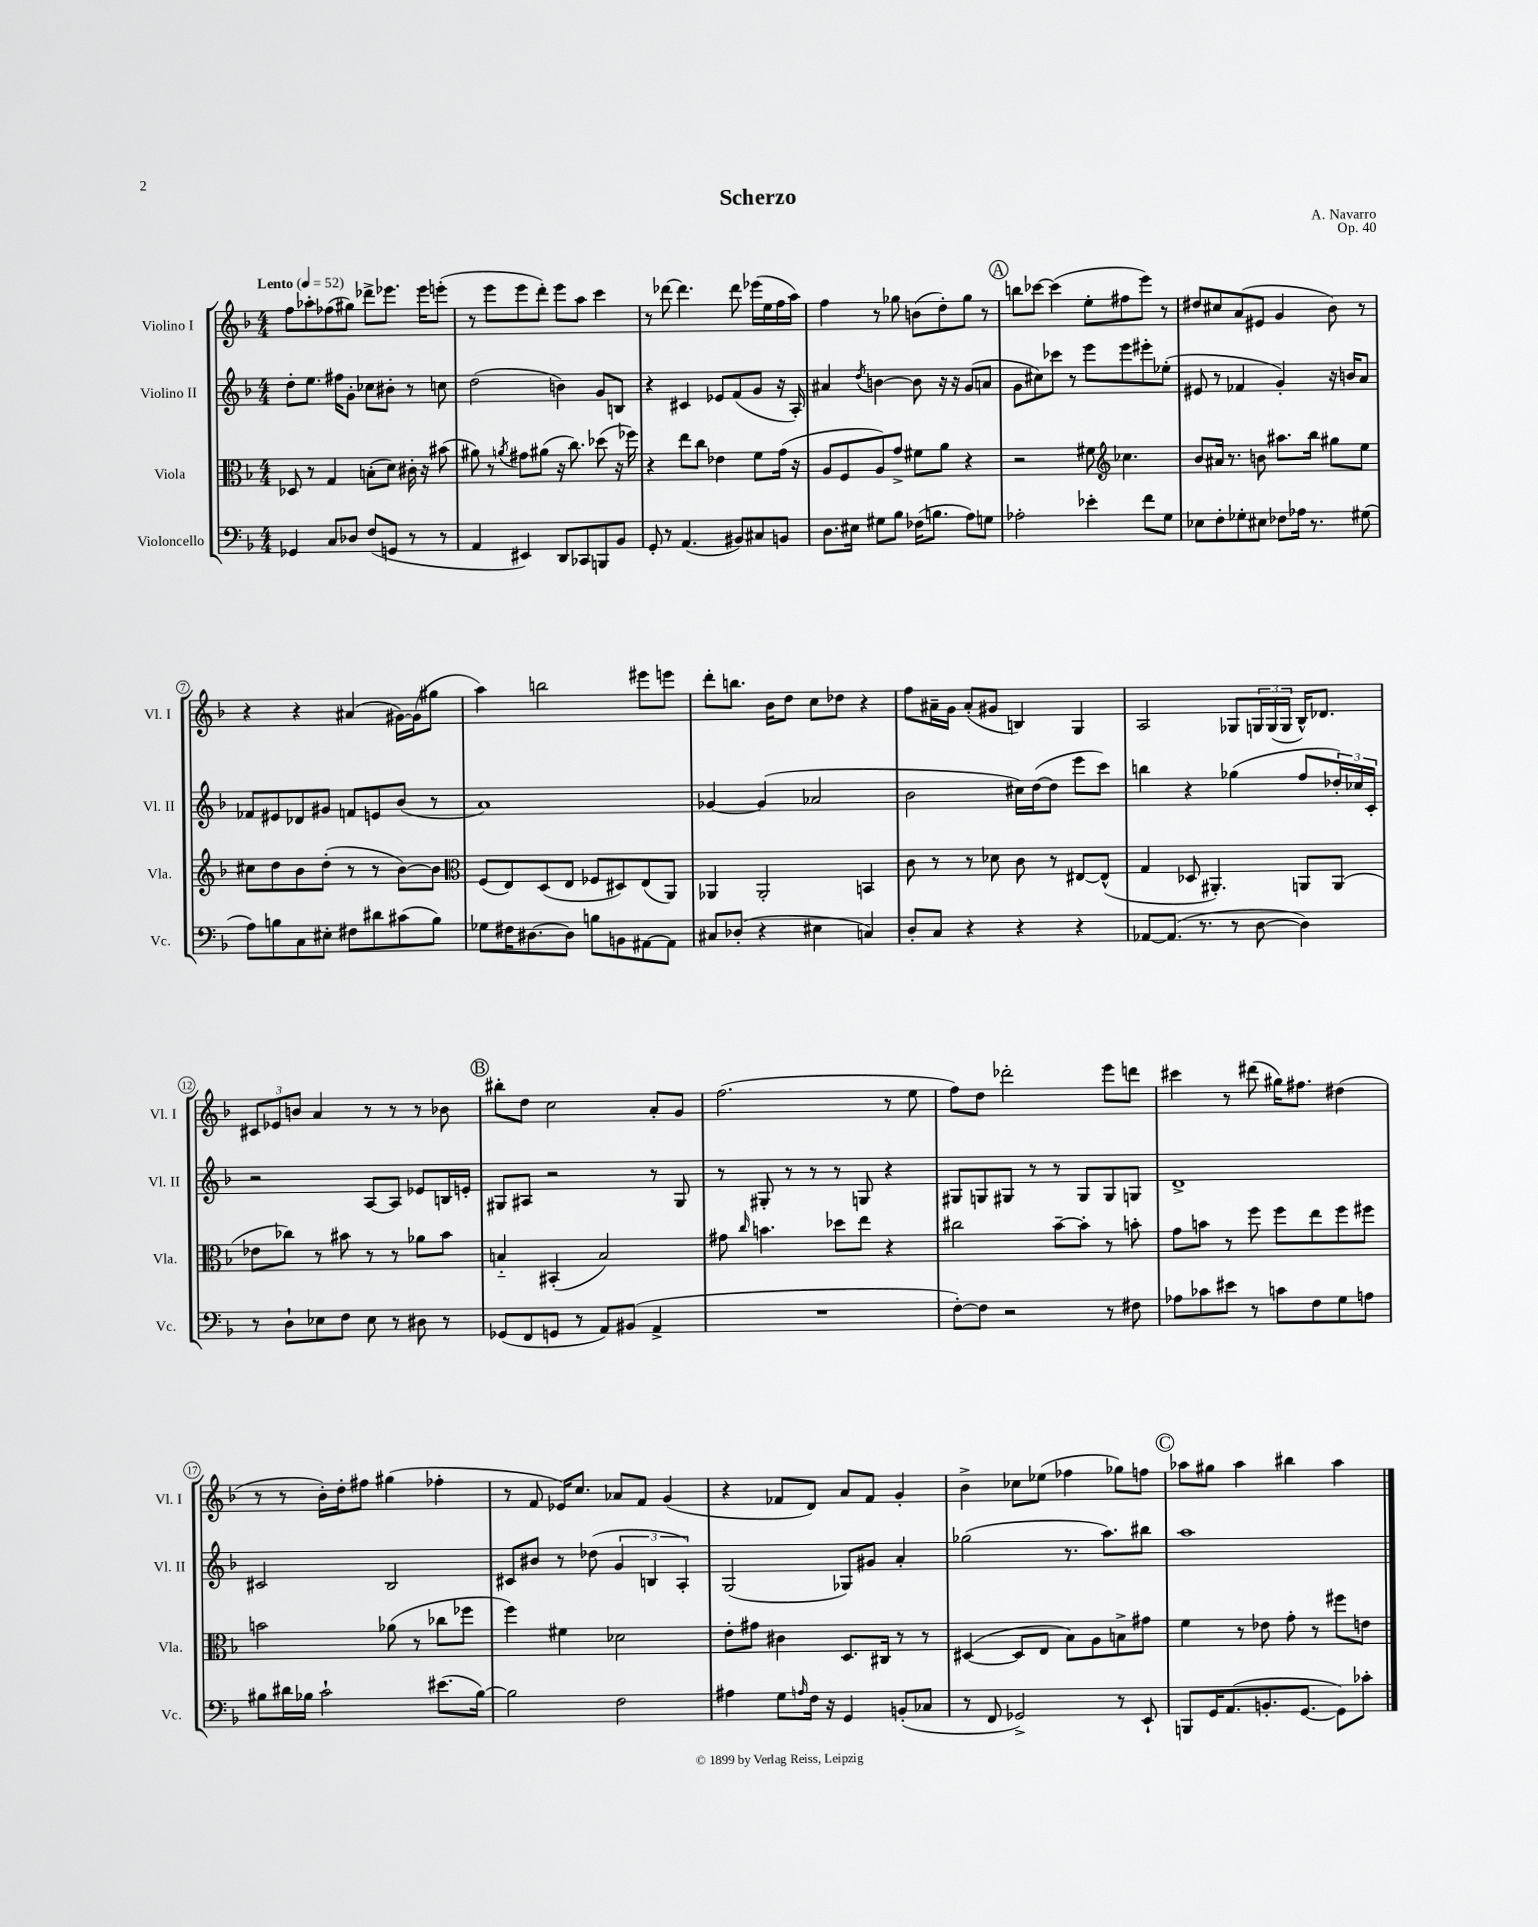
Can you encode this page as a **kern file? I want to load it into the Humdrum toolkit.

**kern	**kern	**kern	**kern
*staff4	*staff3	*staff2	*staff1
*clefF4	*clefC3	*clefG2	*clefG2
*k[b-]	*k[b-]	*k[b-]	*k[b-]
*M4/4	*M4/4	*M4/4	*M4/4
*MM52	*MM52	*MM52	*MM52
4GG-	8D-	8dd'	8ff
.	8r	8.ee	8aa-'
8C	4G	.	(8ff-
.	.	16ff#	.
8D-	.	8g'	8gg#)
(8F	(8B'	8cc-	8ddd-^
8GG	8d)	8b#'	8.eee-
8r	16c#'	8r	.
.	16r	.	16eee-
8r	(8b#	8cc	(8eee'
=	=	=	=
4AA	8a#)	(2dd	8r
.	8r	.	8eee
.	8qa	.	.
4EE#)	8g#	.	8eee
.	(8a#	.	8ddd')
8DD	16r	4b)	8eee
.	8.cc)	.	.
8CC-	.	.	8aa
8BBB	(8dd-	8g	4ccc
8BB-	16r	8B	.
.	16ff-)	.	.
=	=	=	=
8GG'	4r	4r	8r
8r	.	.	[8ddd-
(4.AA	8ee	4c#	4.ddd-]
.	8cc	.	.
.	4e-	8e-	.
8BB#)	.	(8f	8ddd-
8C#	8f	8g	(16eee-
.	.	.	16ee
8BB	(16g	16r	16ff
.	16r	16A')	16aa)
=	=	=	=
8.D	8A	4a#	4ff
.	8F	.	.
16E#	.	.	.
.	.	8qdd	.
8G#	8A)	[4b	8r
8B-	8g^	.	8gg-
(16F-	8f#	8b]	(8b
8.B	.	.	.
.	8a	16r	8dd')
.	.	16r	.
8A)	4r	(8g	8gg-
8G	.	8a	8r
=	=	=	=
2A-'	2r	8g	8bb
.	.	8cc#)	[8ccc-
.	.	8ccc-	(4ccc-]
.	.	8r	.
4e-'	8f#	8eee	8ee'
*	*clefG2	*	*
.	4.cc-	8eee	8ff#
8f	.	8eee#'	8eee)
8G	.	(8ee-'	8r
=	=	=	=
8E-	8b-	8e#	8dd#
8F'	16a#	8r	8cc#
.	8.r	.	.
8G-'	.	4f-	(8a
8E#	8b	.	8e#
8F-	8.aa#	4g')	4g
16A-	.	.	.
8.r	16bb-	.	.
.	8gg#	16r	8b-)
.	.	16b	.
(8G#	8ee	8a	8r
=	=	=	=
8A)	8cc#	8f-	4r
8B	8dd	8e#	.
8C	8b-	8d-	4r
8E#'	(8dd'	8g#	.
8F#	8r	8f	(4a#
8d#	8r	8e	.
(8c#	[8b-)	(8b-	[16g#)
.	.	.	(16g#]
8B)	8b-]	8r	8gg#
=	=	=	=
*	*clefC3	*	*
8G-	(8F	1a)	4aa)
16F#	8E)	.	.
[8.D#	.	.	.
.	(8D	.	2bb
8D#]	8E	.	.
8B	8F-	.	.
8BB	8D#)	.	.
[8AA#	(8E	.	8eee#
8AA#]	8AA)	.	8eee
=	=	=	=
8C#	4AA-	[4g-	8ddd'
(8D-'	.	.	8.bb
4r	2AA-'	(4g-]	.
.	.	.	16b-
.	.	.	8dd
4E#	.	2a-	8cc
.	.	.	8dd-
4C)	4BB	.	4r
=	=	=	=
8D'	8c	2b-	8ff
8C	8r	.	16a#~
.	.	.	16g
4r	8r	.	(8a#'
.	8d-	.	8g#
4r	8c	16cc#)	4B)
.	.	([16dd	.
.	8r	8dd]	.
4r	[8E#	8eee	4G
.	(8E#^^]	8ccc)	.
=	=	=	=
[8AA-	4G	4bb	2A
(8.AA-]	.	.	.
.	8D-	4r	.
8.r	.	.	.
.	4.AA#')	.	.
8r	.	(4gg-	8G-
[8D	.	.	24G
.	.	.	(24G
.	.	.	24G
4D])	8AA	8ff	16B-^^)
.	.	.	8.d-
.	(8AA	24dd-')	.
.	.	24cc-	.
.	.	24c'	.
=	=	=	=
8r	8e-	2r	12c#
.	.	.	12e-
8D`	8cc-)	.	.
.	.	.	12b
8E-	8r	.	4a
8F	8b#	.	.
8E-	8r	[8A	8r
8r	8r	8A]	8r
8D#	8a-	8e-	8r
8r	8b#	16B	8b-
.	.	16e'	.
=	=	=	=
(8GG-	4B'~	8G#	8bb#'
8FF	.	8A#	8dd
8GG	(4BB#'	2r	2cc
8r	.	.	.
8AA)	2B)	.	.
(8BB#	.	.	.
4AA^	.	8r	8a'
.	.	8G#	8g
=	=	=	=
1r	8g#	8r	(2.ff
.	16qqcc	.	.
.	4.b	8G#'	.
.	.	8r	.
.	.	8r	.
.	8dd-	8r	.
.	8ee	8G	.
.	4r	4r	8r
.	.	.	8ee
=	=	=	=
[8F')	2cc#	8G#	8ff)
8F]	.	8G	8dd
2r	.	8G#	2ddd-'
.	.	8r	.
.	[8b-~	8r	.
.	8b-']	8G#	.
8r	8r	8G#	8eee
8F#	8b'	8G	8ddd
=	=	=	=
8A-	8g	1d^	4ccc#
8c-	8b	.	.
8e#	8r	.	8r
8r	8ff	.	(8ddd#
8c	8ff	.	16gg#)
.	.	.	8.ff#
8F	8ee	.	.
8G	8ff	.	(4dd#
8A	8ff#	.	.
=	=	=	=
8B#	2b	2c#	8r
16d#	.	.	8r
16B-	.	.	.
2c`	.	.	16b-')
.	.	.	16dd'
.	.	.	8ff#
.	(8a-	2B-	(4gg#
.	8r	.	.
(8.e#	8cc-	.	4ff-'
.	8ff-	.	.
[16B-)	.	.	.
=	=	=	=
2B-]	4ff)	8c#	8r
.	.	8b#	8f
.	4f#	8r	16e-)
.	.	.	8.cc
.	.	(8dd-	.
2F	2d-	6g	8a-
.	.	.	8f
.	.	6B	.
.	.	.	(4g
.	.	6A')	.
=	=	=	=
4A#	8e'	(2G	4r
.	8g#	.	.
8G	4c#	.	8f-
16qqA	.	.	.
16F	.	.	8d)
16r	.	.	.
4GG	8.D	8G-)	8a
.	.	8g#	8f-
.	16C#	.	.
(8BB'	8r	4a'	4g'
8C-	8r	.	.
=	=	=	=
8r	([4D#	(2gg-	4b-^
8FF	.	.	.
2GG-^)	8D#]	.	8cc-
.	8E	.	(8ee-
.	8B-)	8.r	4ff-
.	8A	.	.
.	.	8.aa)	.
8r	8B^	.	8gg-)
8EE`	8g#	8bb#	8ff
=	=	=	=
8BBB	4f	1aa	8aa-
16GG	.	.	8gg#
(8.AA	.	.	.
.	8r	.	4aa-
8.BB'	8e-	.	.
.	8g'	.	4bb#
[8.GG	.	.	.
.	8r	.	.
8GG])	8ff#	.	4aa-
8c-'	8e	.	.
==	==	==	==
*-	*-	*-	*-
